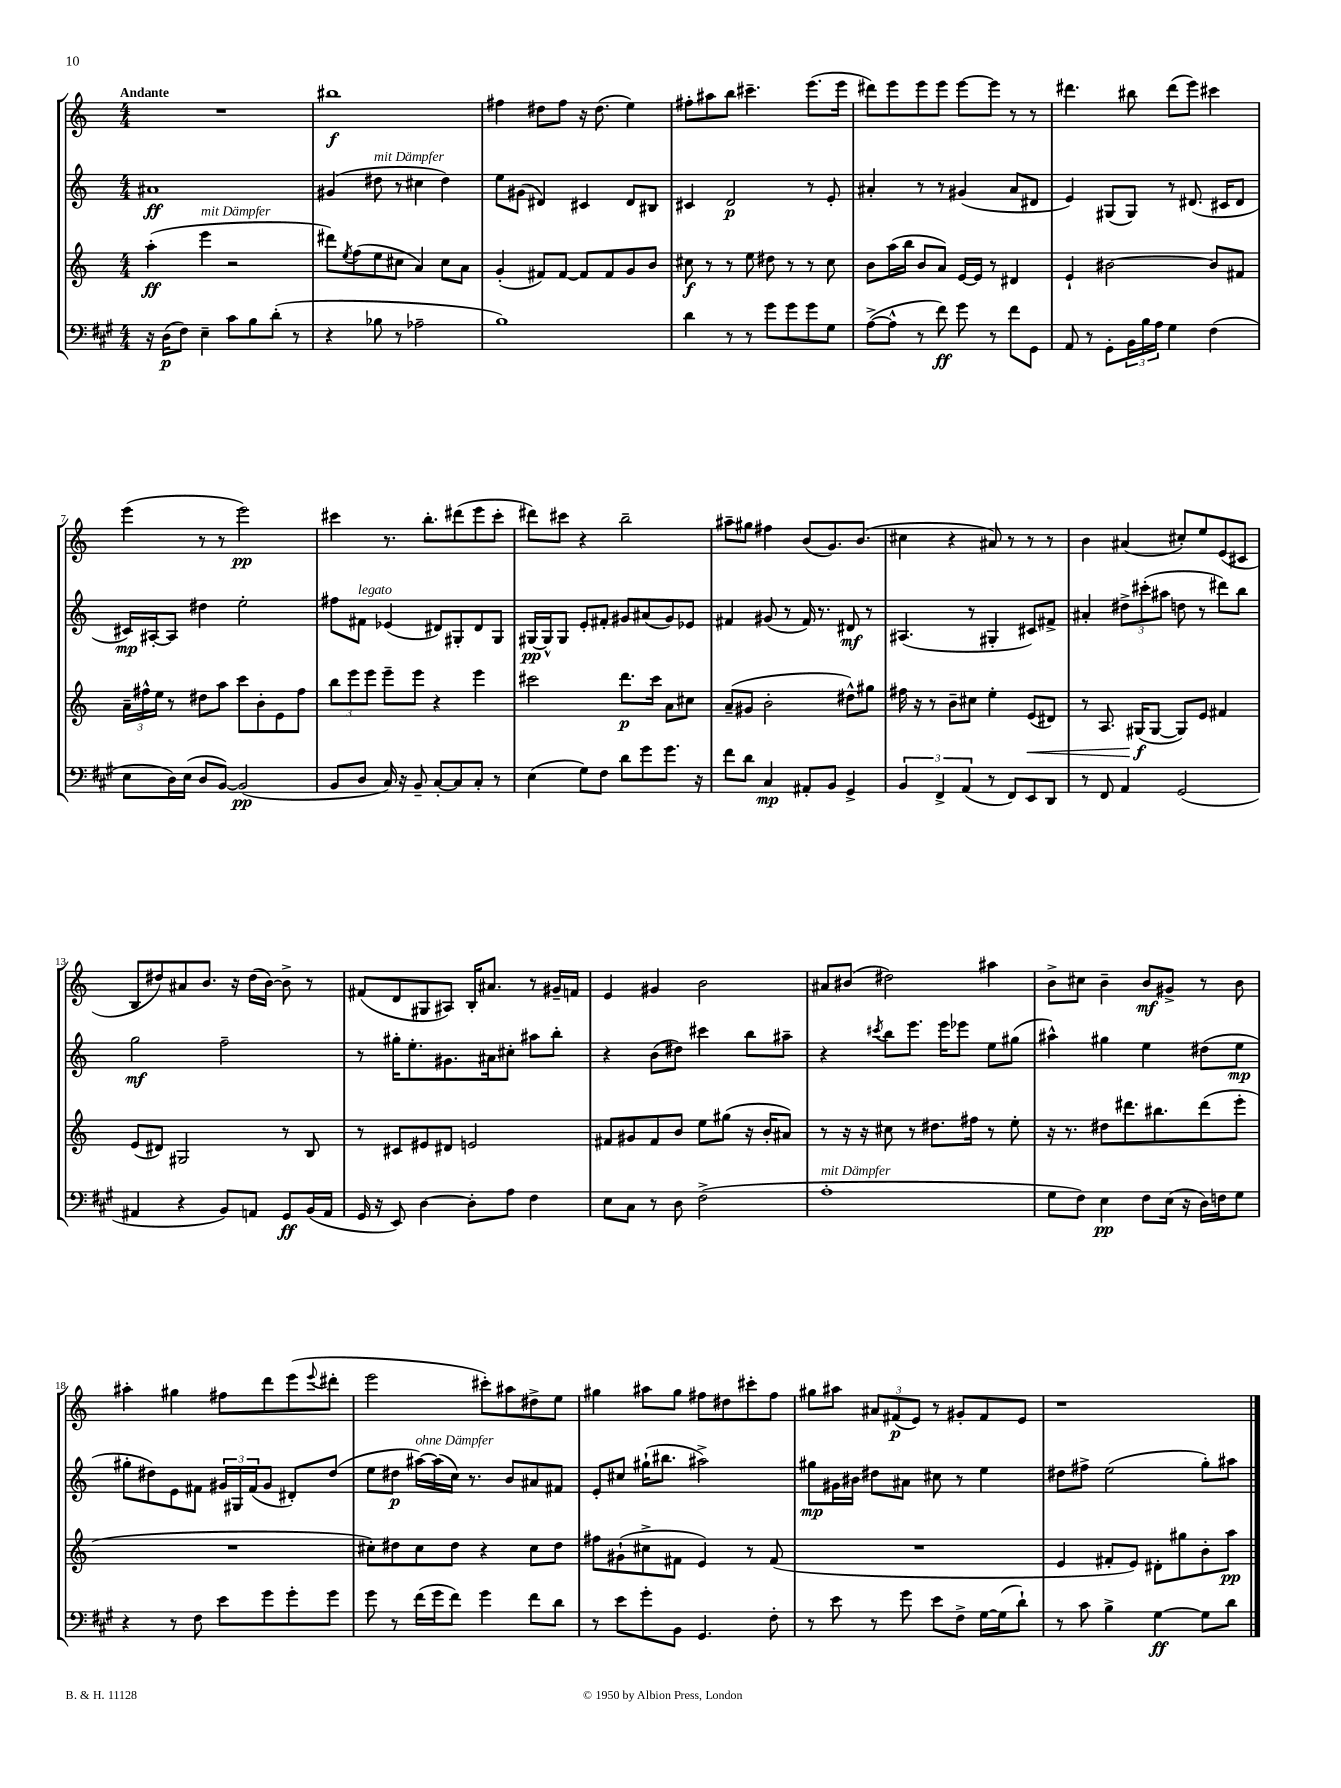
<<
\new StaffGroup <<
\new Staff = "s0" {
    \clef treble \key c \major \numericTimeSignature \time 4/4 \tempo "Andante"
    R1 |
    bis''1\f |
    fis''4 dis''8 fis''8 r16 dis''8.( e''4) |
    fis''8-. ais''8 b''8 cis'''4.-- e'''8.( e'''16 |
    dis'''8) e'''8 e'''8 e'''8 e'''8~ e'''8 r8 r8 |
    dis'''4. bis''8 dis'''8( e'''8) cis'''4 |
    e'''4( r8 r8 e'''2\pp) |
    cis'''4 r8. b''8.-. dis'''8( e'''8 cis'''8-. |
    dis'''8) cis'''8 r4 b''2-- |
    ais''8-- gis''8 fis''4 b'8( g'8.) b'8.( |
    cis''4 r4 ais'8) r8 r8 r8 |
    b'4 ais'4( cis''8-.) e''8 e'8( cis'8 |
    b8 dis''8) ais'8 b'8. r16 dis''16( b'16~) b'8-> r8 |
    fis'8( d'8 gis8 ais8) b16-. ais'8. r8 gis'16-- f'16 |
    e'4 gis'4 b'2 |
    ais'8 bis'8( dis''2) ais''4 |
    b'8-> cis''8 b'4-- b'8\mf gis'8-> r8 b'8 |
    ais''4-. gis''4 fis''8 d'''8 e'''8( \appoggiatura { e'''8 } dis'''8-. |
    e'''2 cis'''8-.) ais''8 dis''8-> e''8 |
    gis''4 ais''8 gis''8 fis''8 dis''8 cis'''8-. fis''8 |
    gis''8 ais''8 \tuplet 3/2 { ais'8 fis'8\p( e'8) } r8 gis'8-. fis'8 e'8 |
    r1 \bar "|." |
}
\new Staff = "s1" {
    \clef treble \key c \major \numericTimeSignature \time 4/4
    ais'1\ff |
    gis'4( dis''8^\markup { \italic "mit Dämpfer" } r8 cis''4 dis''4) |
    e''8 gis'8( dis'4) cis'4 dis'8 bis8 |
    cis'4 d'2\p r8 e'8-. |
    ais'4-. r8 r8 gis'4( ais'8 dis'8 |
    e'4) gis8( gis8) r8 dis'8.( cis'16 dis'8 |
    cis'16\mp) ais16~-. ais8 dis''4 e''2-. |
    fis''8 fis'8^\markup { \italic "legato" } ees'4( dis'8) gis8-. dis'8 gis8 |
    gis16~\pp gis16-^ gis8 e'8-. fis'8-. gis'8 ais'8( gis'8) ees'8 |
    fis'4 gis'8( r8 fis'16) r8. dis'8\mf r8 |
    ais4.( r8 gis4-. cis'8) fis'8-> |
    ais'4-. \tuplet 3/2 { dis''8-> cis'''8-.( ais''8 } d''8 r8 dis'''8) b''8 |
    g''2\mf f''2-- |
    r8 gis''16-. e''8.-. gis'8. ais'16 cis''8-. ais''8 b''8-. |
    r4 b'8( dis''8) cis'''4 b''8 ais''8-- |
    r4 \acciaccatura { cis'''8 } b''8 e'''8. e'''16 ees'''8 e''8 gis''8( |
    ais''4-^) gis''4 e''4 dis''8( e''8\mp |
    gis''8-. dis''8) e'8 fis'8 \tuplet 3/2 { gis'16 gis16 fis'16( } gis'8 dis'8-.) dis''8( |
    e''8 dis''8\p ais''16~^\markup { \italic "ohne Dämpfer" }) ais''16( c''16) r8. b'8 ais'8 fis'8 |
    e'8-. cis''8 gis''16-!( bis''8. ais''2->) |
    gis''8\mp gis'16 bis'16 dis''8 ais'8 cis''8 r8 e''4 |
    dis''8 fis''8-> e''2( g''8-.) ais''8 \bar "|." |
}
\new Staff = "s2" {
    \clef treble \key c \major \numericTimeSignature \time 4/4
    a''4-.\ff( e'''4^\markup { \italic "mit Dämpfer" } r2 |
    dis'''8) \acciaccatura { e''8 } f''8( e''8 cis''8 a'4) cis''8 a'8 |
    g'4-.( fis'8) fis'8~ fis'8 fis'8 g'8 b'8 |
    cis''8\f r8 r8 e''8 dis''8 r8 r8 cis''8 |
    b'8 a''16( b''16 b'8 a'8) e'16~ e'16 r8 dis'4 |
    e'4-! bis'2~ bis'8 fis'8 |
    \tuplet 3/2 { a'16-- fis''16-^ e''16 } r8 dis''8 a''8 c'''8 b'8-. e'8 fis''8 |
    \tuplet 3/2 { b''8 e'''8 e'''8 } e'''8-- e'''8 r4 e'''4 |
    cis'''2 d'''8.\p cis'''16 a'8 cis''8 |
    a'8--( gis'8 b'2-. dis''8-^) gis''8 |
    fis''16 r16 r8 b'8-- cis''8 e''4-. e'8\<( dis'8) |
    r8 a8. gis16\f\!( gis8~ gis8) e'8 fis'4 |
    e'8( dis'8) gis2 r8 b8 |
    r8 cis'8 eis'8 dis'8 e'2 |
    fis'8 gis'8 fis'8 b'8 e''8 gis''8( r16 b'16-. ais'8) |
    r8 r16 r16 cis''8 r8 dis''8. fis''16 r8 e''8-. |
    r16 r8. dis''8 dis'''8. bis''8. dis'''8( e'''8-. |
    R1 |
    cis''8-.) dis''8 cis''8 dis''8 r4 cis''8 dis''8 |
    fis''8 gis'8-!( cis''8-> fis'8 e'4) r8 fis'8( |
    R1 |
    e'4 fis'8-. e'8) dis'8-. gis''8 b'8-. a''8\pp \bar "|." |
}
\new Staff = "s3" {
    \clef bass \key a \major \numericTimeSignature \time 4/4
    r16 d16\p( fis8) e4-- cis'8 b8 d'8-.( r8 |
    r4 bes8 r8 aes2-- |
    b1) |
    d'4 r8 r8 gis'8 gis'8 gis'8 gis8 |
    a8~->( a8-^ r8 fis'8\ff) gis'8 r8 fis'8 gis,8 |
    a,8 r8 gis,8-. \tuplet 3/2 { b,16 b16 a16 } gis4 fis4( |
    e8 d16) e16( d8 b,8~) b,2\pp( |
    b,8 d8 cis16) r16 b,8-- cis8~-. cis8 cis8-. r8 |
    e4( gis8) fis8 d'8 gis'8 gis'8. r16 |
    fis'8 d'8 cis4\mp ais,8-. b,8 gis,4-> |
    \tuplet 3/2 { b,4 fis,4-> a,4( } r8 fis,8) e,8 d,8 |
    r8 fis,8 a,4 gis,2( |
    ais,4 r4 b,8) a,8 gis,8\ff b,16( a,16 |
    gis,16 r16 e,8) d4~ d8-. a8 fis4 |
    e8 cis8 r8 d8 fis2->( |
    a1-.^\markup { \italic "mit Dämpfer" } |
    gis8 fis8) e4\pp fis8 e16( r16 d16) f16 gis8 |
    r4 r8 fis8 e'8 gis'8 gis'8-. gis'8 |
    gis'8 r8 fis'16( gis'16 fis'8) gis'4 fis'8 d'8 |
    r8 e'8 gis'8-. b,8 gis,4. fis8-. |
    r8 e'8 r8 gis'8 e'8 fis8-> gis16~ gis16( d'8-!) |
    r8 cis'8 b4-> gis4~\ff gis8 d'8 \bar "|." |
}
>>
>>
